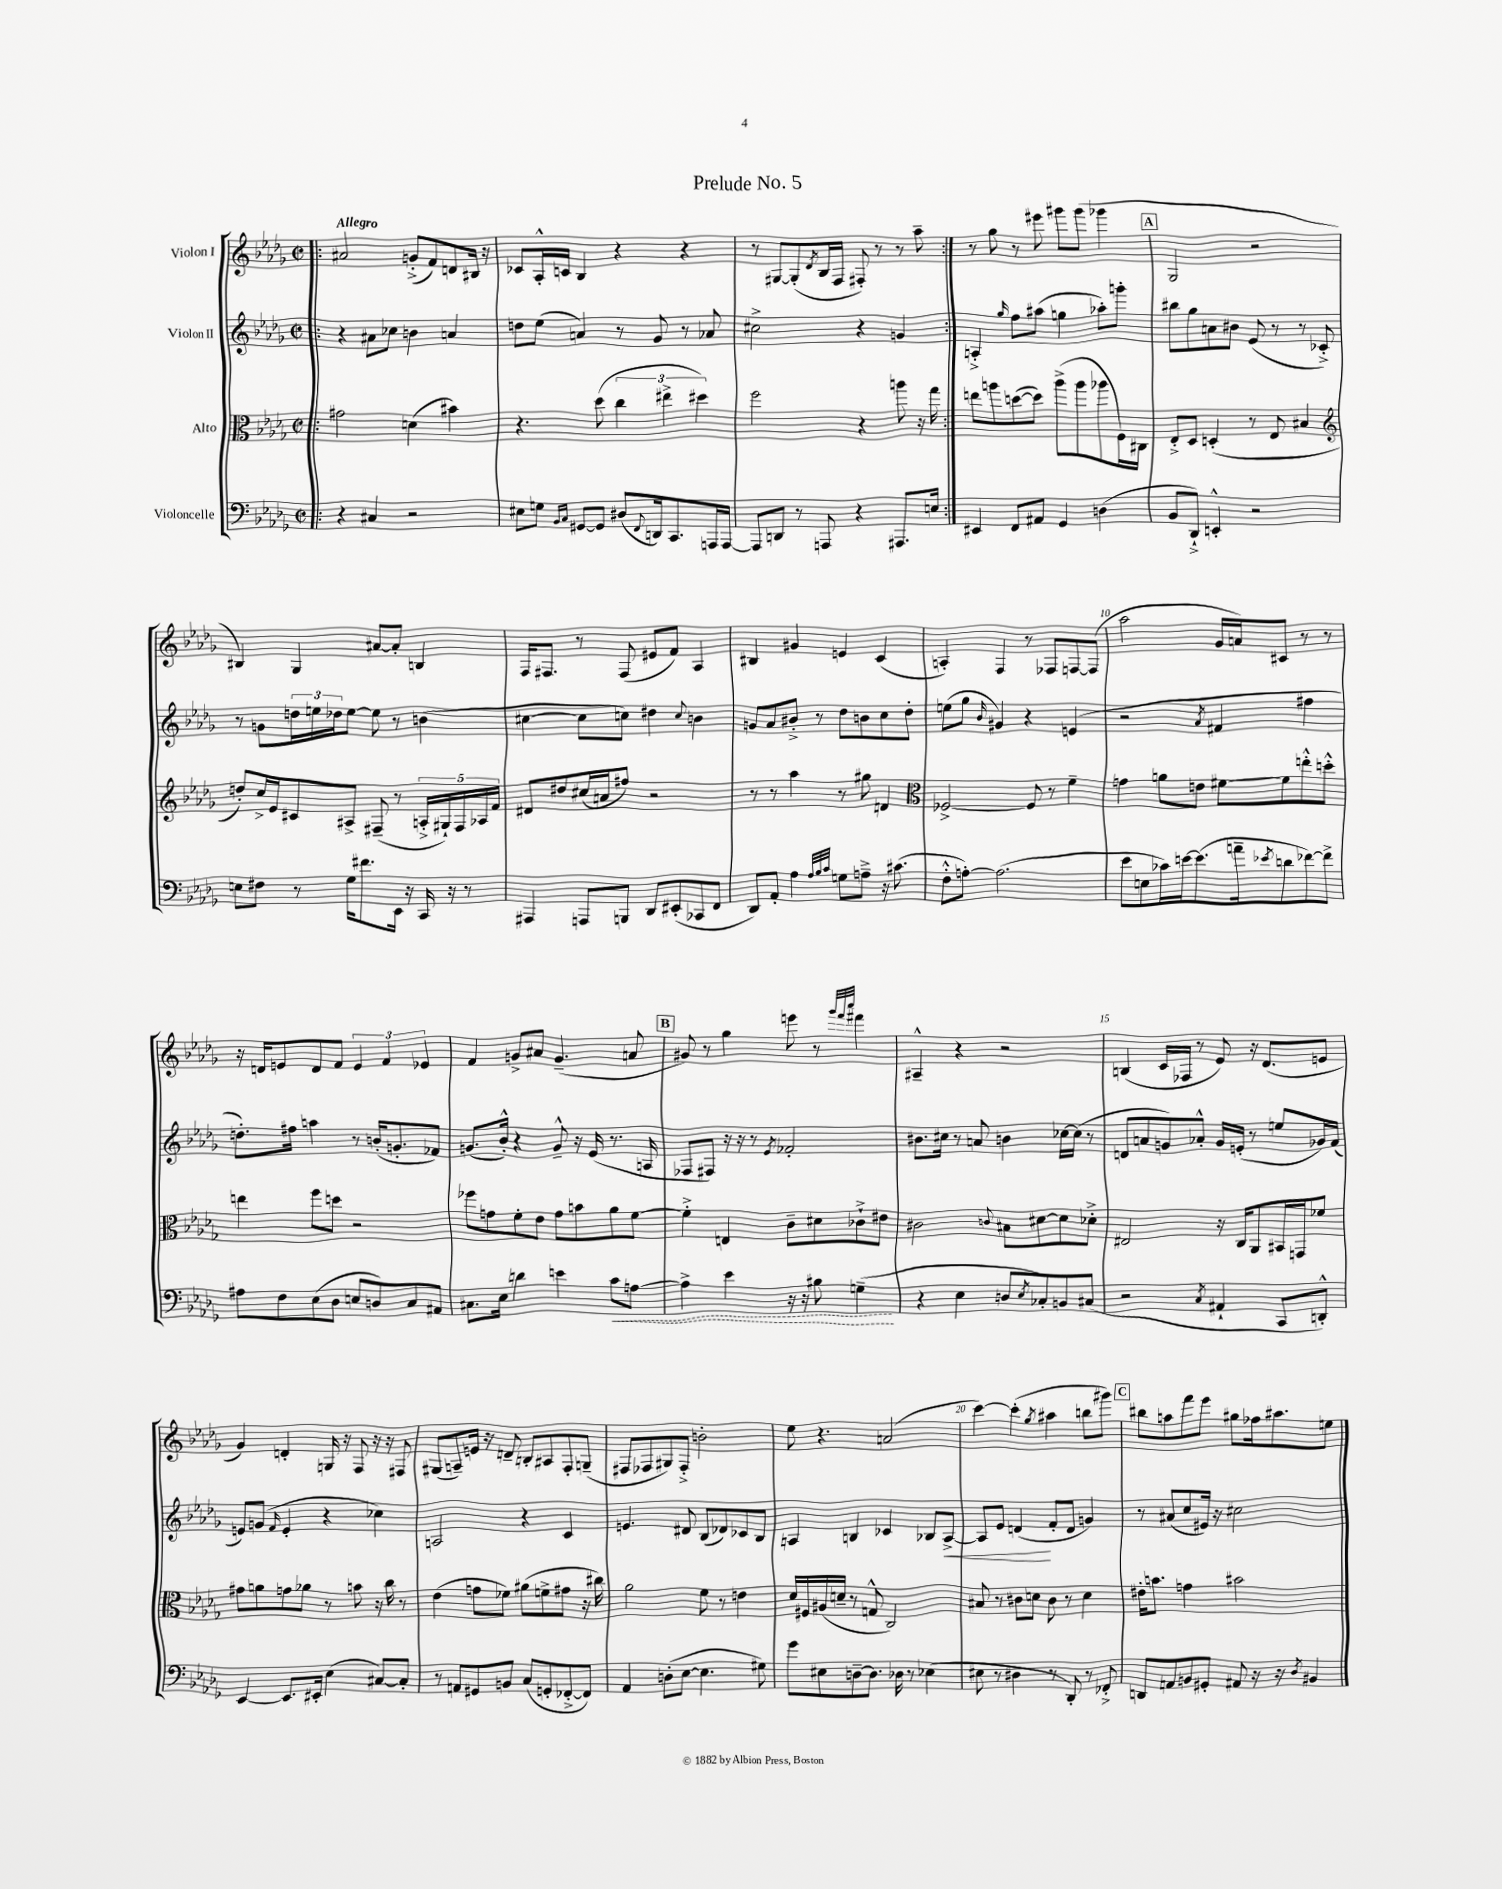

**kern	**dynam	**kern	**kern	**dynam	**kern
*part4	*part4	*part3	*part2	*part2	*part1
*staff4	*staff4	*staff3	*staff2	*staff2	*staff1
*I"Violoncelle	*	*I"Alto	*I"Violon II	*	*I"Violon I
*clefF4	*	*clefC3	*clefG2	*	*clefG2
*k[b-e-a-d-g-]	*	*k[b-e-a-d-g-]	*k[b-e-a-d-g-]	*	*k[b-e-a-d-g-]
*M2/2	*	*M2/2	*M2/2	*	*M2/2
*met(c|)	*	*met(c|)	*met(c|)	*	*met(c|)
=1!|:	=1!|:	=1!|:	=1!|:	=1!|:	=1!|:
!	!	!	!	!	!LO:TX:a:B:t=Allegro
4r	.	2g#X\	4r	.	2a#X/
4C#X/	.	.	8a#X\L	.	.
.	.	.	8cc-X\J	.	.
2r	.	(4dn\	4bn\	.	(8gn'^/L
.	.	.	.	.	8f/)
.	.	4b#X\)	4an/	.	8dn/
.	.	.	.	.	16B#X/Jk
.	.	.	.	.	16r
=2	=2	=2	=2	=2	=2
8E#X\L	.	4.r	8ddn\L	.	8c-X/L
8Gn\J	.	.	(8ee-\J	.	16A-'^^/L
.	.	.	.	.	16cn/JJ
16qqBB-/LL	.	.	.	.	.
16qqC/JJ	.	.	.	.	.
[8GG#X/L	.	.	4an/)	.	4B-/
8GG#/J]	.	(8dd-\	.	.	.
(8D#X/L	.	6cc\	8r	.	4r
8qqFF/	.	.	.	.	.
16DDn/k)	.	.	8g-/	.	.
.	.	6ee#X^\	.	.	.
8.CC/	.	.	.	.	.
.	.	.	8r	.	4r
.	.	6dd#X\)	.	.	.
16AAAn/L	.	.	8a-X/	.	.
[16AAA/JJ	.	.	.	.	.
=3	=3	=3	=3	=3	=3
8AAA/L]	.	2ff\	2cc#X^\	.	8r
8DDn/J	.	.	.	.	[8G#X/L
8r	.	.	.	.	(8G#'/]
.	.	.	.	.	8qd-/
8AAAn/	.	.	.	.	16B-/L
.	.	.	.	.	16F/JJ
4r	.	4r	4r	.	8F#X'/)
.	.	.	.	.	8r
8.AAA#X/L	.	8aan\	4gn/	.	8r
.	.	16r	.	.	8aa-~\
16En/Jk	.	16gg-\	.	.	.
=4:|!	=4:|!	=4:|!	=4:|!	=4:|!	=4:|!
4EE#X/	.	8een\L	4An'^/	.	8r
.	.	8aan\	.	.	8gg-\
.	.	.	16qqgg-/	.	.
8FF/L	.	([8ddn\	8ff\L	.	8r
8AA#X/J	.	8dd\J])	(8aa#X\J	.	8eee#X\
4GG-/	.	(8aa^\L	4ggn\	.	8ggg#X\L
.	.	8aa\	.	.	(8ggg#\J
(4Dn\	.	8aa-X\	8aa-X'\L)	.	4ggg-X\
.	.	16F\L)	8gggn'\J	.	.
.	.	16C#X\JJ	.	.	.
!!LO:REH:place=s1:t=A
=5	=5	=5	=5	=5	=5
8BB-/L	.	8E-'^/L	8bb#X\L	.	2G-/
8DD-`^/J)	.	8D-/J	8gg-\	.	.
4EEn'^^/	.	(4Dn'/	8an\	.	.
.	.	.	8b#X\J	.	.
2r	.	8r	(8e-/	.	2r
.	.	8E-/	8r	.	.
.	.	4B#X/	8r	.	.
.	.	.	8c-X'^/)	.	.
!!LO:LB:g=z
=6	=6	=6	=6	=6	=6
*	*	*clefG2	*	*	*
8En\L	.	8ddn'/L)	8r	.	4B#X/)
8F#X\J	.	16cc^/L	8gn\L	.	.
.	.	16e-/J	.	.	.
8r	.	8c#X/	24ddn\L	.	4G-/
.	.	.	24een\	.	.
.	.	.	24dd-X\J	.	.
16G-\KL	.	8A#X^/J	[8ee\J	.	.
8.f#X\	.	.	.	.	.
.	.	(8F#X~/	8ee\]	.	[8a#X/L
16EE-\Jk	.	8r	8r	.	8a#'/J]
16r	.	.	.	.	.
16CC/	.	20An'^/LL	(4bn\	.	4Bn/
.	.	20G#X`/)	.	.	.
16r	.	.	.	.	.
.	.	20F#/	.	.	.
8r	.	.	.	.	.
.	.	20A-X/	.	.	.
.	.	20f/JJ	.	.	.
=7	=7	=7	=7	=7	=7
4AAA#X/	.	8d#X/L	[4cc#X\	.	16F/KL
.	.	.	.	.	8.F#X/J
.	.	8dd#X/	.	.	.
8AAAn/L	.	(16cc#X/L	8cc#\L]	.	8r
.	.	16an/J	.	.	.
8BBBn/J	.	8ff#X/J)	8ccn\J)	.	(8F#/
8DD-/L	.	2r	4dd#X\	.	8e#X/L
(8EE#X'/	.	.	.	.	8f/J)
.	.	.	8qqcc/	.	.
8CC-X/	.	.	4bn\	.	4A-/
8FF/J	.	.	.	.	.
=8	=8	=8	=8	=8	=8
8DD-/L)	.	8r	8gn/L	.	4B#X/
8AA-'/J	.	8r	8a-/	.	.
4A-\	.	4aa-\	8b#X'^/J	.	4g#X/
.	.	.	8r	.	.
32qqA-/LLL	.	.	.	.	.
32qqB-/	.	.	.	.	.
32qqc/JJJ	.	.	.	.	.
8Gn\L	.	8r	8dd-\L	.	4en/
8An~^\J	.	8gg#X\	8bn\	.	.
16r	.	4dn/	8cc\	.	(4c/
(8.c#X\	.	.	.	.	.
.	.	.	8dd-'\J	.	.
=9	=9	=9	=9	=9	=9
*	*	*clefC3	*	*	*
8F'^^\L	.	[2F-X^/	(8een\L	.	4An'/)
[8An'\J)	.	.	8gg-\J	.	.
.	.	.	16qqb-/	.	.
(2.A\]	.	.	4g#X/)	.	4F/
.	.	8F-/]	4r	.	8r
.	.	8r	.	.	8F-X/L
.	.	4f~\	(4en/	.	[8Fn/
.	.	.	.	.	(8F/J]
=10	=10	=10	=10	=10	=10
8e-\L	.	4gn\	2r	.	2aa-\
8En\	.	.	.	.	.
16c-X\L)	.	8an\L	.	.	.
[16en\J	.	.	.	.	.
(8.e\]	.	8en\J	.	.	.
.	.	.	8qa-/	.	.
.	.	[8f#X\L	4f#X/	.	16g-/LL
16an~\k	.	.	.	.	16an/J)
8qe-X/	.	.	.	.	.
8dn\	.	8f#\]	.	.	8c#X/J
[8f-X\)	.	8een'^^\	4ff#X\	.	8r
8f-^\J]	.	8ddn'^^\J	.	.	8r
!!LO:LB:g=z
=11	=11	=11	=11	=11	=11
8A#X\L	.	4een\	8.ddn'\L)	.	16r
.	.	.	.	.	16dn/KL
8F\	.	.	.	.	8en/
.	.	.	16ff#X\Jk	.	.
(8E-\	.	8ff\L	4aan\	.	8d/
8D-\J	.	8ddn\J	.	.	8f/J
8En/L	.	2r	8r	.	6e/
8Dn/)	.	.	(16bn'/KL	.	.
.	.	.	.	.	6f/
.	.	.	8.gn'/	.	.
8C/	.	.	.	.	.
.	.	.	.	.	6e-X/
8AA#X/J	.	.	8f-X/J)	.	.
=12	=12	=12	=12	=12	=12
8.C#X\L	.	8ff-X\L	(8.gn/L	.	4f/
.	.	8gn\	.	.	.
16E-\Jk	.	.	16b-'^^/Jk)	.	.
4dn\	.	8f'\	4r	.	8gn^/L
.	.	8e-\J	.	.	8a#X/J
4en\	.	8g\L	8g~^^/	.	(4.g~/
.	.	8bn\	16r	.	.
.	.	.	(16e-/	.	.
!	!LO:HP:b	!	!	!	!
8c\L	<	8a-\	8.r	.	.
[8An\J	.	[8f\J	.	.	8an/
.	.	.	16An/	.	.
!!LO:REH:place=s1:t=B
=13	=13	=13	=13	=13	=13
4A^\]	.	4f'^\]	8F-X/L	.	8g#X/)
.	.	.	8F#X/J)	.	8r
4e-\	.	4En/	16r	.	4gg-\
.	.	.	16r	.	.
.	.	.	8r	.	.
.	.	.	8qe-/	.	.
16r	.	8c~\L	2f-X'/	.	8eeen\
16r	.	.	.	.	.
8B#X\	.	8d#X\	.	.	8r
.	.	.	.	.	32qqggg-/LLL
.	.	.	.	.	32qqfff/
.	.	.	.	.	32qqcccc/JJJ
(4Gn~\	.	8c-X`^\	.	.	4fff#X\
.	.	8e#X\J	.	.	.
.	[	.	.	.	.
=14	=14	=14	=14	=14	=14
4r	.	2c#X\	8.b#X\L	.	4A#X~^^/
.	.	.	16cc#X\Jk	.	.
4E-\	.	.	8r	.	4r
.	.	.	8an/	.	.
.	.	8qqcn/	.	.	.
8Dn/L	.	8B#X\L	4bn\	.	2r
8qE-/	.	.	.	.	.
8C-X'/)	.	[8d#X\	.	.	.
8BBn/	.	8d#\]	[16cc-X\LL	.	.
.	.	.	(16cc-\JJ]	.	.
(8C#X/J	.	8d-X'^\J	8r	.	.
=15	=15	=15	=15	=15	=15
2r	.	2E#X/	8dn/L	.	(4Bn/
.	.	.	8an/	.	.
.	.	.	8gn/)	.	16c/LL
.	.	.	.	.	16F-X/JJ
.	.	.	8a-X'^^/J	.	8r
8qC/	.	.	.	.	.
4AA#X`/	.	16r	16g/LL	.	8e-/)
.	.	16C/KL	(16en'/JJ	.	.
.	.	8AA-/	8r	.	16r
.	.	.	.	.	(8.d-/L
8CC/L	.	16BB#X/L	8een/L	.	.
.	.	16GGn/J	.	.	.
8DDn'^^/J)	.	8f-X/J	16g-X/L)	.	8en/J
.	.	.	(16f/JJ	.	.
!!LO:LB:g=z
=16	=16	=16	=16	=16	=16
[4EE-/	.	8g#X\L	8en/L)	.	4g-/)
.	.	8an\	(8gn/J	.	.
.	.	.	16qqf/	.	.
8.EE-/L]	.	8gn\	4e'/	.	4dn'/
.	.	8a-X\J	.	.	.
16EE#X'/Jk	.	.	.	.	.
(4E-\	.	8r	4r	.	16Gn/
.	.	.	.	.	16r
.	.	8bn\	.	.	8F/
[8C#X/L)	.	16r	4cc-X\)	.	16r
.	.	16cc\	.	.	16r
8C#'/J]	.	8r	.	.	8F#X/
=17	=17	=17	=17	=17	=17
8r	.	(4e-\	2An/	.	(8G#X/L
8AAn/L	.	.	.	.	8An~/)
8GG#X/	.	8gn\L	.	.	16en/Jk
.	.	.	.	.	16r
8BBn/J	.	8f-X\J)	.	.	8dn~/
(8C/L	.	(8a#X\L	4r	.	8Bn'/L
8GGn'/	.	8fn^\	.	.	8A#X/
[8FF-X'^/	.	8g#X\J	4c/	.	8F'/
8FF-/J])	.	16r	.	.	(8Gn~/J
.	.	16cc#X\)	.	.	.
=18	=18	=18	=18	=18	=18
4AA-/	.	2a-\	4.en/	.	8F#X/L
.	.	.	.	.	8F-X/
(8Dn'\L	.	.	.	.	8G#X/)
[8E-\J	.	.	8d#X/	.	8F-'^/J
4.E-\]	.	8f\	(8B-/L	.	2bn'\
.	.	8r	8d-X/)	.	.
.	.	4en\	8c-X/	.	.
8G#X\)	.	.	8B-/J	.	.
=19	=19	=19	=19	=19	=19
8g-\L	.	16d-/LL	4An/	.	8ee-\
.	.	16F#X/	.	.	.
8E#X\	.	(16A#X/	.	.	4.r
.	.	16dn~/JJ	.	.	.
[8Dn~\	.	8r	4Bn/	.	.
8.D\J]	.	8Gn^^/	.	.	.
.	.	2C/)	4c-X/	.	(2an/
16D-X\	.	.	.	.	.
8r	.	.	.	.	.
(4E-X\	.	.	8B-X/L	.	.
!	!	!	!	!LO:HP:b	!
.	.	.	[8A^/J	<	.
=20	=20	=20	=20	=20	=20
8E#X\	.	8B#X/	8A/L]	.	[4ccc\)
8r	.	8r	8e-/J	.	.
4D#X\	.	8c#X\L	(4dn/	.	(4ccc'\]
.	.	8dn\J	.	.	.
.	.	.	.	.	8qgg-/
8r	.	8c#\	8f'/L	[	4aa#X\
8DD-'/)	.	8r	8d/J	.	.
8r	.	4d\	4gn/)	.	8bbn\L
8FF-X'^/	.	.	.	.	8ggg#X\J)
!!LO:REH:place=s1:t=C
=21	=21	=21	=21	=21	=21
8DDn/L	.	16e#X'\KL	8r	.	8bb#X\L
.	.	8.bn\J	.	.	.
8AAn/	.	.	(8a#X/L	.	8aan\
8BBn/	.	4gn\	8cc/	.	8fff\
8GG#X'/J	.	.	16e#X/Jk)	.	8eee-\J
.	.	.	16r	.	.
8AA#X/	.	2b#X\	2cc#X\	.	8gg#X\L
16r	.	.	.	.	16ff-X\k
16r	.	.	.	.	8.aa#X\
8qD-/	.	.	.	.	.
4BB#X/	.	.	.	.	.
.	.	.	.	.	8een\J
==	==	==	==	==	==
*-	*-	*-	*-	*-	*-
